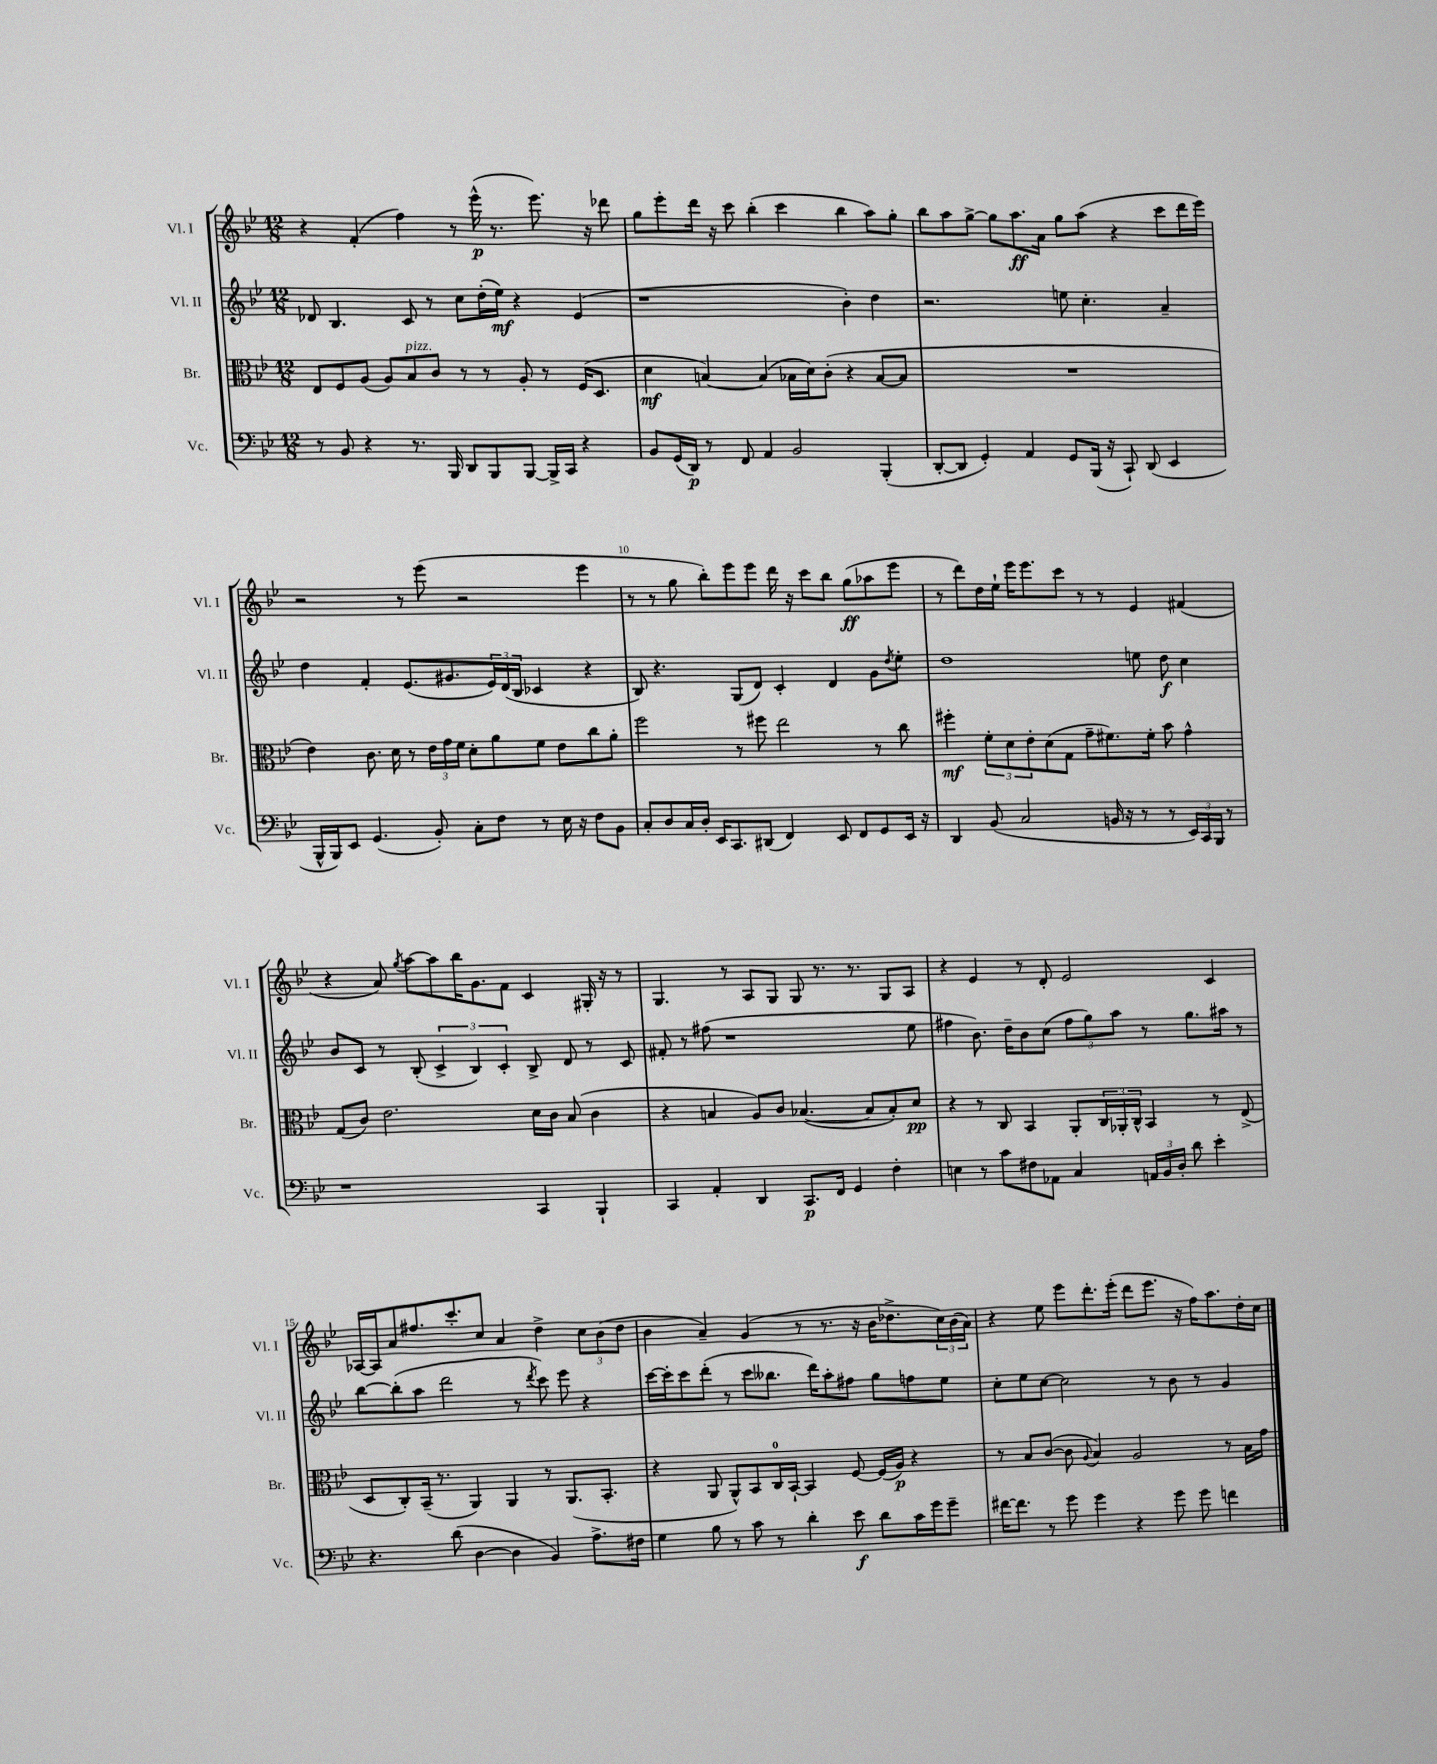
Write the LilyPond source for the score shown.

<<
\new StaffGroup <<
\new Staff = "s0" \with { instrumentName = "Vl. I" shortInstrumentName = "Vl. I" } {
    \clef treble \key bes \major \numericTimeSignature \time 12/8
    r4 f'4-.( f''4) r8 ees'''16-^\p( r8. ees'''8.) r16 des'''8 |
    g''8 ees'''8-. d'''16 r16 c'''8 bes''4-.( c'''4 bes''4 a''8) g''8-. |
    bes''8 a''8 g''8~-> g''8 a''8.\ff a'16 g''8 a''8( r4 c'''8 d'''16 ees'''16) |
    r2 r8 ees'''8( r2 ees'''4 |
    r8 r8 g''8 bes''8-.) ees'''8 ees'''8 d'''16 r16 c'''8 bes''8 g''8\ff( aes''8 ees'''8 |
    r8 d'''8) d''16 ees''16-! ees'''16 ees'''8. c'''8 r8 r8 ees'4 fis'4( |
    r4 a'8) \acciaccatura { g''8 } a''8~ a''8 bes''16 g'8. f'8 c'4 gis16-. r16 r8 |
    g4. r8 a8 g8 g8 r8. r8. g8 a8 |
    r4 ees'4 r8 d'8-. ees'2 c'4 |
    aes16~ aes16 a'8 fis''8. c'''8.-. c''8 a'4 d''4-> \tuplet 3/2 { c''8 bes'8( d''8 } |
    bes'4 a'4--) g'4( r8 r8. r16 bes'16 des''8.-> \tuplet 3/2 { c''16) bes'16( a'16) } |
    r4 ees''8 ees'''8 d'''8.-. ees'''16-.( d'''8 ees'''8. r16 f''16) a''8. d''16-. c''16 \bar "|." |
}
\new Staff = "s1" \with { instrumentName = "Vl. II" shortInstrumentName = "Vl. II" } {
    \clef treble \key bes \major \numericTimeSignature \time 12/8
    des'8 bes4. c'8 r8 c''8 d''16-.( ees''16\mf) r4 ees'4( |
    r1 bes'4-.) d''4 |
    r2. e''8 c''4.-. a'4-- |
    d''4 f'4-. ees'8.( gis'8. \tuplet 3/2 { ees'16) d'16( bes16 } ces'4 r4 |
    bes8) r4. g8( d'8) c'4-. d'4 g'8 \acciaccatura { d''8 } ees''8-. |
    d''1 e''8 d''8\f c''4 |
    bes'8 c'8 r8 bes8-.( \tuplet 3/2 { c'4-> bes4) c'4-. } bes8-> d'8 r8 c'8 |
    fis'8-. r8 fis''8( r1 ees''8 |
    fis''4 bes'8.) d''16-- bes'8 c''8( \tuplet 3/2 { fis''8 g''8) a''8 } r8 g''8. ais''16 r8 |
    bes''8~ bes''8-.( a''8 d'''2 r8 \acciaccatura { d'''8 } c'''8) ees'''8 r4 |
    c'''16~ c'''16-. c'''8 d'''8-.( r8 c'''8 beses''8. d'''16) a''8-. fis''8 g''8 f''8 ees''8 |
    c''8-. ees''8 c''8~ c''2 r8 bes'8 r8 g'4 \bar "|." |
}
\new Staff = "s2" \with { instrumentName = "Br." shortInstrumentName = "Br." } {
    \clef alto \key bes \major \numericTimeSignature \time 12/8
    ees8 f8 a8( a8) bes8^\markup { \italic "pizz." } c'8 r8 r8 a8-. r8 f16( d8. |
    d'4\mf b4~) b4( bes16 d'16) c'8-.( r4 bes8~ bes8 |
    R1. |
    ees'4) c'8. d'16 r8 \tuplet 3/2 { ees'16 g'16 f'16 } d'8-. a'8 f'8 ees'8 c''8 a'8-. |
    f''2 r8 fis''8 ees''2 r8 c''8 |
    fis''4-.\mf \tuplet 3/2 { f'8-. d'8 ees'8-. } d'8( g8 g'8-- fis'8.) fis'16-. bes'8 g'4-^ |
    g8( c'8) ees'2. d'16 c'16 bes8( c'4 |
    r4 b4 a8) c'8 bes4.~( bes8 bes8-.) d'8\pp |
    r4 r8 c8 bes,4 a,8-. \tuplet 3/2 { c16 aes,16-. c16-^ } bes,4 r8 ees8->( |
    d8 c8-.) bes,16--( r8. a,4) a,4 r8 a,8.( bes,8.-. |
    r4 a,8 a,8-^) bes,8 c16-0 bes,16~-! bes,4 f8~ f16( a16\p) r4 |
    r8 bes8 c'8~( c'8 \appoggiatura { a8 } bes4) a2 r8 bes16 g'16 \bar "|." |
}
\new Staff = "s3" \with { instrumentName = "Vc." shortInstrumentName = "Vc." } {
    \clef bass \key bes \major \numericTimeSignature \time 12/8
    r8 bes,8 r4 r8. bes,,16 d,8 bes,,8 bes,,8~ bes,,16-> c,16 r4 |
    bes,8 g,16( d,16\p) r8 f,8 a,4 bes,2 bes,,4-.( |
    d,8~-. d,8 g,4-.) a,4 g,8 bes,,16( r16 c,8-!) d,8( ees,4 |
    bes,,16-^ bes,,16) ees,8 g,4.( bes,8-.) c8-. f8 r8 ees16 r16 f8 bes,8 |
    c8-. d8 c16 d16-. ees,16 c,8. dis,8( f,4) ees,8 f,8 g,8 ees,16 r16 |
    d,4 bes,8( c2 b,16 r16 r8 r8 \tuplet 3/2 { ees,16) c,16 bes,,16 } r8 |
    r1 c,4 bes,,4-! |
    c,4 a,4-. d,4 c,8.\p f,16 g,4 f4-. |
    e4 r8 c'8 fis8 aes,8 c4 \tuplet 3/2 { a,16 bes,16 d16-. } d'8 ees'4-. |
    r4. d'8( d4~ d4 bes,4) a8.-> fis16 |
    g4 bes8 r8 c'8 r8 d'4-. ees'8\f d'8 c'16 g'16 g'8-- |
    fis'16~ fis'8. r8 g'8 g'4 r4 g'8 g'8 f'4 \bar "|." |
}
>>
>>
\layout { \context { \Score currentBarNumber = #6 \override BarNumber.break-visibility = ##(#f #t #t) barNumberVisibility = #(every-nth-bar-number-visible 5) } }
